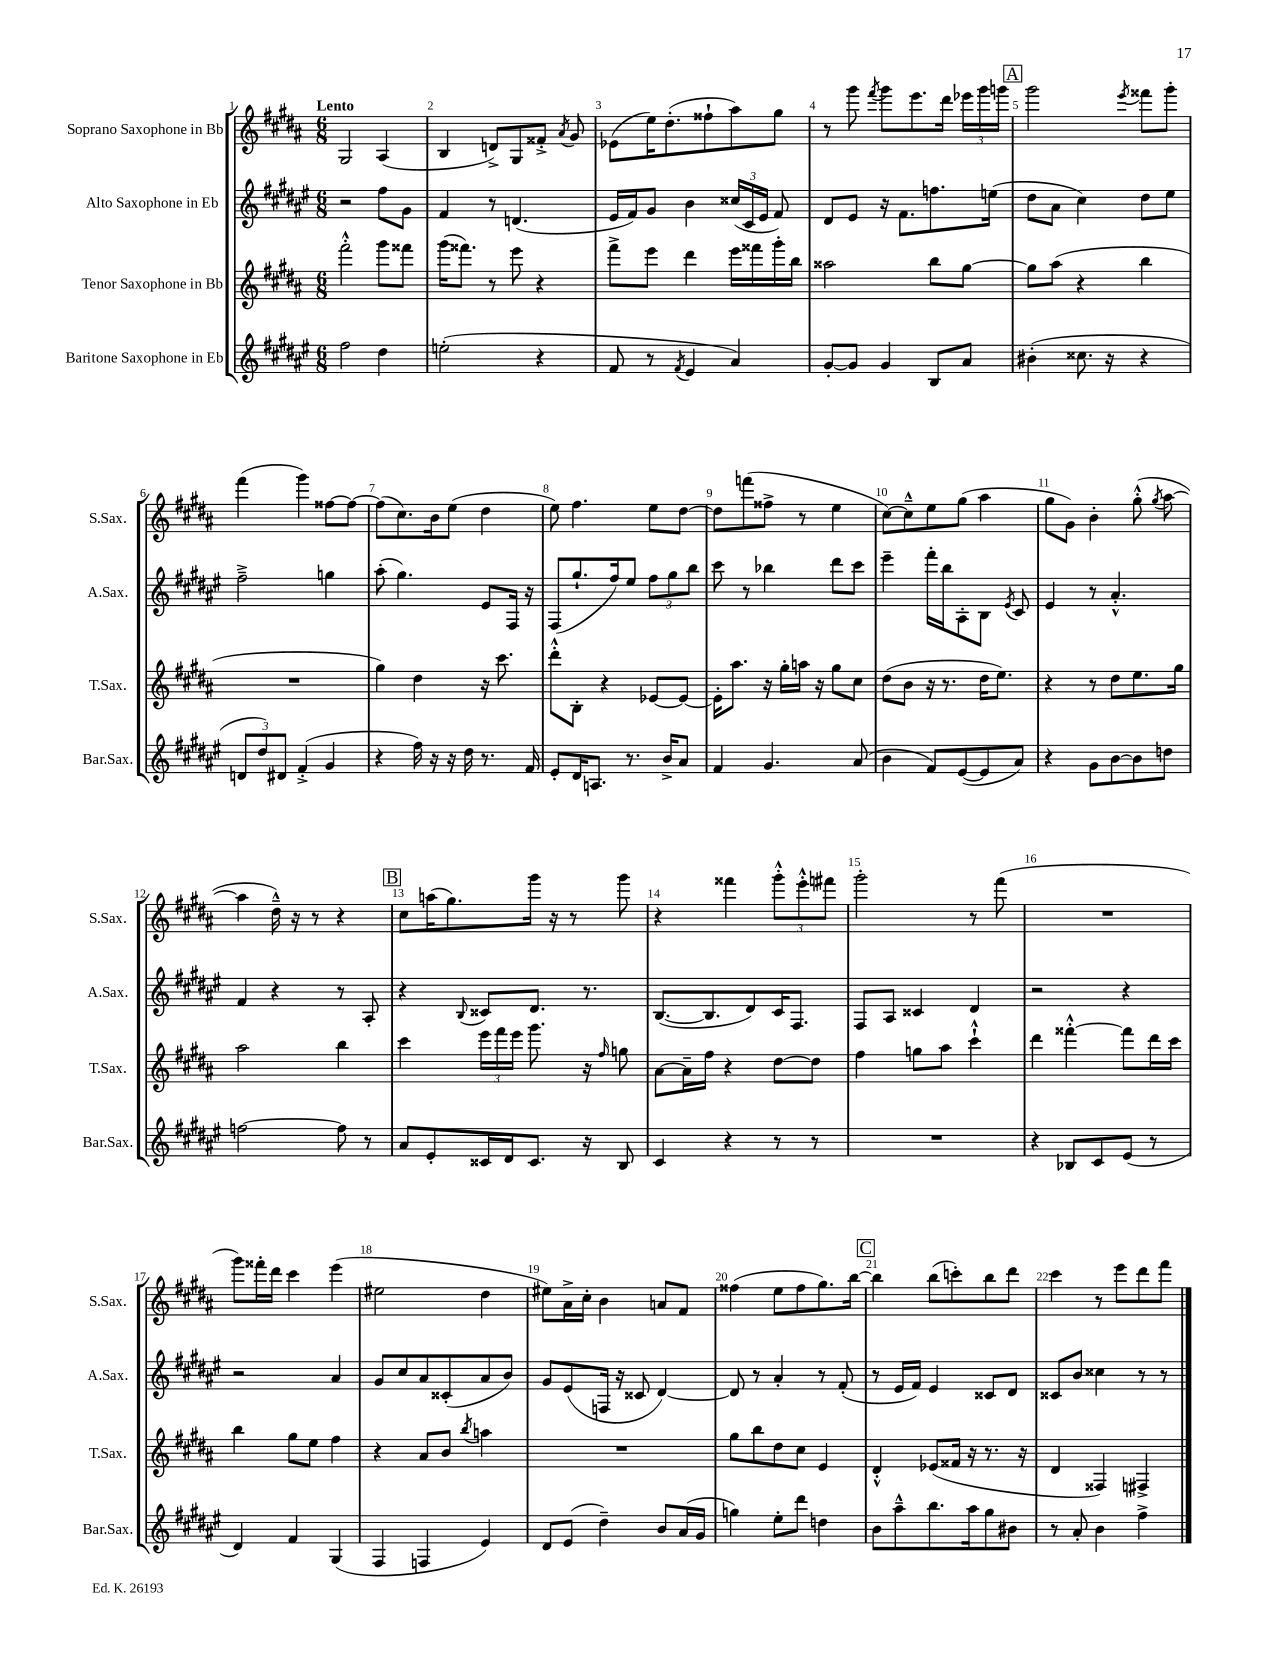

**kern	**kern	**kern	**kern
*part4	*part3	*part2	*part1
*staff4	*staff3	*staff2	*staff1
*I"Baritone Saxophone in Eb	*I"Tenor Saxophone in Bb	*I"Alto Saxophone in Eb	*I"Soprano Saxophone in Bb
*I'Bar.Sax.	*I'T.Sax.	*I'A.Sax.	*I'S.Sax.
*clefG2	*clefG2	*clefG2	*clefG2
*k[f#c#g#d#a#e#]	*k[f#c#g#d#a#]	*k[f#c#g#d#a#e#]	*k[f#c#g#d#a#]
*M6/8	*M6/8	*M6/8	*M6/8
=1	=1	=1	=1
!	!	!	!LO:TX:a:B:t=Lento
2ff#\	2fff#'^^\	2r	2G#/
4dd#\	8ggg#\L	8ff#\L	(4A#/
.	8fff##X\J	8g#\J	.
=2	=2	=2	=2
(2een'\	(16ggg#\KL	4f#/	4B/
.	8.fff##X\J)	.	.
.	8r	8r	8dn^/L)
.	8eee\	(4.dn/	8G#/
4r	4r	.	8f##X'^/J
.	.	.	8qa#/
.	.	.	8g#/
=3	=3	=3	=3
8f#/	8fff#^\L	16e#/LL	(8e-X\L
.	.	16f#/J)	.
8r	8eee\J	8g#/J	16ee\K)
.	.	.	(8.dd#'\
8qf#/	.	.	.
4e#/	4ddd#\	4b\	.
.	.	.	8ff##X`\
4a#/)	16eee\LL	(24cc##X/LL	8aa#\)
.	.	24c#/	.
.	16fff##X\	.	.
.	.	24e#/JJ	.
.	16ggg#'\	8f#/)	8gg#\J
.	16bb\JJ	.	.
=4	=4	=4	=4
[8g#'/L	2aa##X\	8d#/L	8r
8g#/J]	.	8e#/J	8ggg#\
.	.	.	8qfff#/
4g#/	.	16r	8ggg#\L
.	.	8.f#\L	.
.	.	.	8.eee\
8B/L	8bb\L	8.ffn\	.
.	.	.	16ddd#\Jk
8a#/J	[8gg#\J	.	24eee-X\LL
.	.	.	24ggg#\
.	.	(16een\Jk	.
.	.	.	24gggn\JJ
!!LO:REH:place=s1:t=A
=5	=5	=5	=5
(4b#X'\	8gg#\L]	8dd#\L	2ggg#\
.	(8aa#\J	8a#\J	.
8.cc##X\	4r	4cc#\)	.
16r	.	.	.
.	.	.	8qeee/
4r	4bb\	8dd#\L	8fff##X\L
.	.	8ee#\J	8ggg#'\J
!!LO:LB:g=z
=6	=6	=6	=6
12dn/L	2.r	2ff#~^\	(4fff#\
12dd#/)	.	.	.
12d#X/J	.	.	.
(4f#'^/	.	.	4ggg#\)
4g#/	.	4ggn\	[8ff##X\L
.	.	.	8ff##\J_
=7	=7	=7	=7
4r	4gg#\)	(8aa#'\	(8ff##\L]
.	.	4.gg#\)	8.cc#\)
16ff#\)	4dd#\	.	.
16r	.	.	16b\k
16r	.	.	(8ee\J
16dd#\	.	.	.
8.r	16r	8e#/L	4dd#\
.	8.ccc#\	.	.
.	.	16F#/Jk	.
16f#/	.	16r	.
=8	=8	=8	=8
8e#'/L	8ddd#'^^\L	(8F#/L	8ee\)
16d#/K	8B'\J	8.gg#`/	4.ff#\
8.An/J	.	.	.
.	4r	.	.
.	.	16ff#/k)	.
8.r	.	8ee#/J	.
.	[8e-X/L	12ff#\L	8ee\L
16b^/KL	.	.	.
.	.	12gg#\	.
8a#/J	8e-/J_	.	[8dd#\J
.	.	12bb\J	.
=9	=9	=9	=9
4f#/	16e-'\KL]	8ccc#\	8dd#\L]
.	8.aa#\J	.	.
.	.	8r	(8fffn\
4.g#/	16r	4bb-X\	8ff##X^\J
.	16gg#'\LL	.	.
.	16aan\JJ	.	8r
.	16r	.	.
.	8gg#\L	8ddd#\L	4ee\
(8a#/	8cc#\J	8ccc#\J	.
=10	=10	=10	=10
4b\	(8dd#\L	4eee#~\	[8cc#\L)
.	8b\J	.	8cc#~^^\]
8f#/L)	16r	16fff#'\LL	8ee\
.	8.r	16bb\J	.
([8e#/	.	8A#'\	(8gg#\J
8e#/]	16dd#\KL	8B\J	4aa#\
.	8.ee\J)	.	.
.	.	8qe#/	.
8a#/J)	.	8c#/	.
=11	=11	=11	=11
4r	4r	4e#/	8gg#\L
.	.	.	8g#\J)
8g#\L	8r	8r	4b'\
[8b\	8dd#\L	4.a#'^^/	.
8b\]	8.ee\	.	(8gg#'^^\
.	.	.	8qgg#/
8ddn\J	.	.	[8aa#\
.	16gg#\Jk	.	.
!!LO:LB:g=z
=12	=12	=12	=12
[2ffn\	2aa#\	4f#/	4aa#\]
.	.	4r	16dd#~^^\)
.	.	.	16r
.	.	.	8r
8ff\]	4bb\	8r	4r
8r	.	8A#'/	.
!!LO:REH:place=s1:t=B
=13	=13	=13	=13
8a#/L	4ccc#\	4r	8cc#\L
8e#'/	.	.	(16aan\K
.	.	.	8.gg#\)
.	.	8qqB/	.
16c##X/L	24eee\LL	8c##X/L	.
.	24fff#\	.	.
16d#/J	.	.	.
.	24eee\JJ	.	.
8.c##/J	8.ggg#\	8.d#/J	16ggg#\Jk
.	.	.	16r
.	.	.	8r
16r	16r	8.r	.
.	16qqff#/	.	.
8B/	8ggn\	.	8ggg#\
=14	=14	=14	=14
4c#/	[8a#\L	([8.B/L	4r
.	16a#~\L]	.	.
.	16ff#\JJ	8.B/]	.
4r	4r	.	4fff##X\
.	.	8d#/)	.
8r	[8dd#\L	16c#/K	12ggg#'^^\L
.	.	8.F#/J	.
.	.	.	12eee'^^\
8r	8dd#\J]	.	.
.	.	.	12fff#X\J
=15	=15	=15	=15
2.r	4ff#\	8F#/L	2ggg#'\
.	.	8A#/J	.
.	8ggn\L	4c##X/	.
.	8aa#\J	.	.
.	4ccc#`^^\	4d#/	8r
.	.	.	(8fff#\
=16	=16	=16	=16
4r	4ddd#\	2r	2.r
8B-X/L	[4fff##X'^^\	.	.
8c#/	.	.	.
(8e#/J	8fff##\L]	4r	.
8r	16ddd#\L	.	.
.	16ccc#\JJ	.	.
!!LO:LB:g=z
=17	=17	=17	=17
4d#/)	4bb\	2r	8ggg#\L)
.	.	.	16fff##X'\L
.	.	.	16ddd#\JJ
4f#/	8gg#\L	.	4ccc#\
.	8ee\J	.	.
(4G#/	4ff#\	4a#/	(4eee\
=18	=18	=18	=18
4F#/	4r	8g#/L	2ee#X\
.	.	8cc#/	.
4Fn/	8a#/L	8a#/	.
.	8b/J	(8c##X'/	.
.	8qbb/	.	.
4e#/)	4aan\	8a#/	4dd#\
.	.	8b/J)	.
=19	=19	=19	=19
8d#/L	2.r	8g#/L	8ee#X\L)
(8e#/J	.	(8e#/	16a#^\L
.	.	.	16cc#'\JJ
4dd#~\)	.	16Fn/Jk	4b\
.	.	16r	.
.	.	8c##X/	.
8b/L	.	[4d#/)	8an/L
(16a#/L	.	.	8f#/J
16g#/JJ	.	.	.
=20	=20	=20	=20
4ggn\)	8gg#\L	8d#/]	(4ff##X\
.	8bb\	8r	.
8ee#'\L	8dd#\	4a#'/	8ee\L
8ddd#\J	8cc#\J	.	8ff##\
4ddn\	4e/	8r	8.gg#\)
.	.	(8f#'/	.
.	.	.	[16bb\Jk
!!LO:REH:place=s1:t=C
=21	=21	=21	=21
8b\L	4d#'^^/	8r	4bb\]
8aa#~^^\	.	16e#/LL	.
.	.	16f#/JJ)	.
8.bb\	(8e-X/L	4e#/	(8bb\L
.	16f##X/Jk	.	8cccn'\)
16aa#\k	16r	.	.
8gg#\	8.r	8c##X/L	8bb\
8b#X\J	.	8d#/J	8ddd#\J
.	16r	.	.
=22	=22	=22	=22
8r	4d#/	8c##X/L	4ccc#\
8a#'/	.	8b/J	.
4b\	4F##X/)	4cc##X\	8r
.	.	.	8eee\L
4ff#^\	4F#X^/	8r	8ddd#\
.	.	8r	8fff#\J
==	==	==	==
*-	*-	*-	*-
